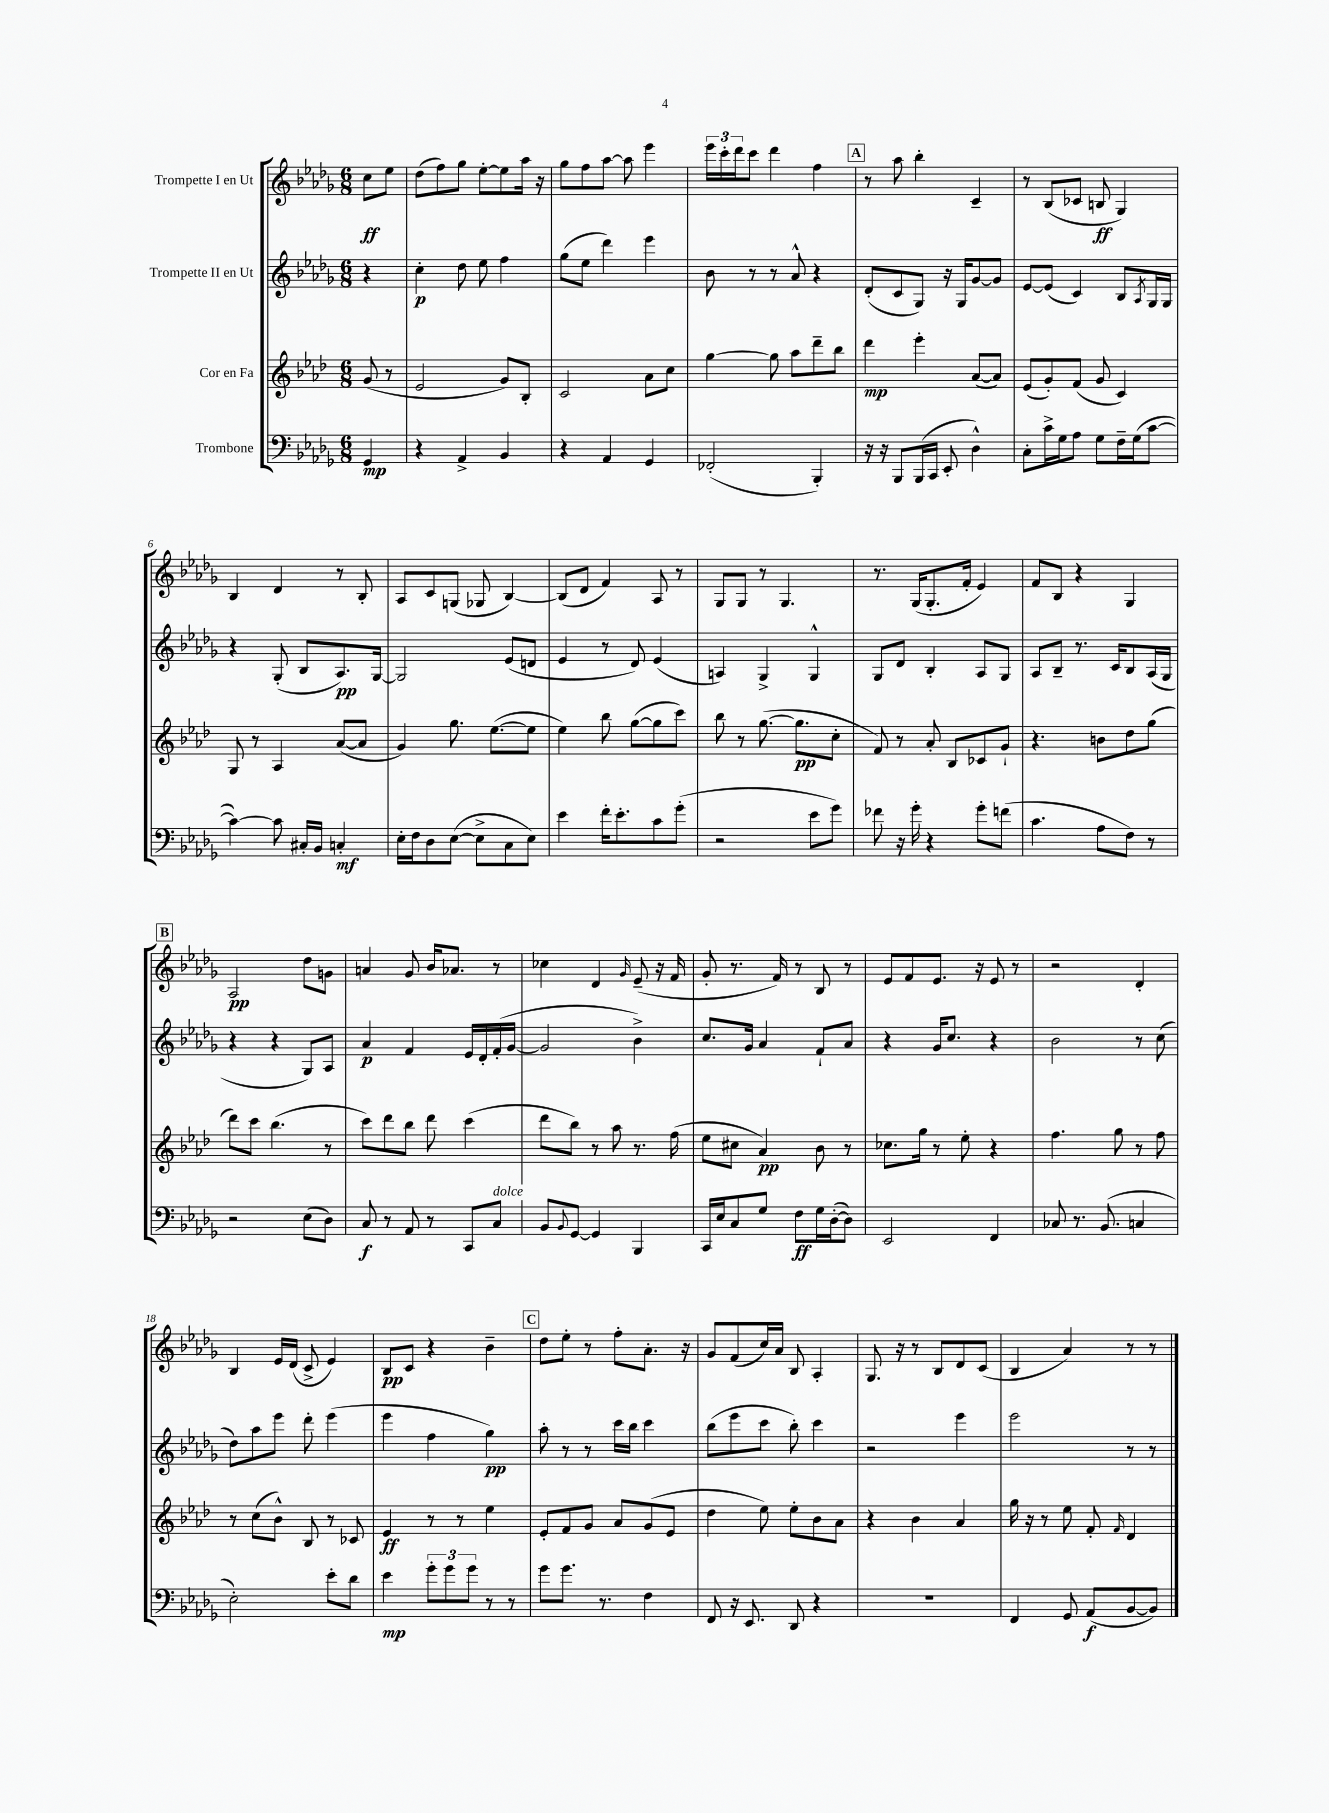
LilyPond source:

<<
\new StaffGroup <<
\new Staff = "s0" \with { instrumentName = "Trompette I en Ut" } {
    \clef treble \key des \major \numericTimeSignature \time 6/8 \partial 4
    c''8\ff ees''8 |
    des''8( f''8) ges''8 ees''8~-. ees''8 aes''16 r16 |
    ges''8 f''8 aes''8~ aes''8 ees'''4 |
    \tuplet 3/2 { ees'''16 c'''16-. des'''16 } c'''8 des'''4 f''4 |
    \mark \markup { \box "A" } r8 aes''8 bes''4-. c'4-- |
    r8 bes8( ces'8 b8\ff ges4) |
    bes4 des'4 r8 bes8-. |
    aes8 c'8 g8( ges8 bes4~) |
    bes8( des'8 f'4) aes8 r8 |
    ges8 ges8 r8 ges4. |
    r8. ges16( ges8.-. f'16-. ees'4) |
    f'8 bes8 r4 ges4 |
    \mark \markup { \box "B" } aes2\pp des''8 g'8 |
    a'4 ges'8 bes'16 aes'8. r8 |
    ces''4 des'4 \grace { ges'16 } ees'8--( r16 f'16 |
    ges'8-. r8. f'16) r8 bes8 r8 |
    ees'8 f'8 ees'8. r16 ees'8 r8 |
    r2 des'4-. |
    bes4 ees'16 des'16( c'8-> ees'4) |
    bes8\pp c'8 r4 bes'4-- |
    \mark \markup { \box "C" } des''8 ees''8-. r8 f''8-. aes'8.-. r16 |
    ges'8 f'8( c''16) aes'16 bes8 aes4-. |
    ges8. r16 r8 bes8 des'8 c'8( |
    bes4 aes'4) r8 r8 \bar "|." |
}
\new Staff = "s1" \with { instrumentName = "Trompette II en Ut" } {
    \clef treble \key des \major \numericTimeSignature \time 6/8 \partial 4
    r4 |
    c''4-.\p des''8 ees''8 f''4 |
    ges''8( ees''8 des'''4) ees'''4 |
    bes'8 r8 r8 aes'8-^ r4 |
    \mark \markup { \box "A" } des'8-.( c'8 ges8) r16 ges16 ges'8~ ges'8 |
    ees'8~ ees'8( c'4) bes8 \acciaccatura { aes8 } ges16 ges16 |
    r4 ges8-.( bes8 aes8.\pp) ges16~ |
    ges2 ees'8( d'8 |
    ees'4 r8 des'8) ees'4( |
    a4) ges4-> ges4-^ |
    ges8 des'8 bes4-. aes8 ges8 |
    aes8 bes8-- r8. c'16 bes8 aes16( ges16 |
    \mark \markup { \box "B" } r4 r4 ges8) aes8 |
    aes'4\p f'4 ees'16 des'16-. f'16-.( ges'16~ |
    ges'2 bes'4->) |
    c''8. ges'16 aes'4 f'8-! aes'8 |
    r4 ges'16 c''8. r4 |
    bes'2 r8 c''8( |
    des''8) aes''8 ees'''8 des'''8-. ees'''4( |
    ees'''4 f''4 ges''4\pp) |
    \mark \markup { \box "C" } aes''8-. r8 r8 c'''16 bes''16 c'''4 |
    bes''8( ees'''8 c'''8 bes''8-.) c'''4 |
    r2 ees'''4 |
    ees'''2 r8 r8 \bar "|." |
}
\new Staff = "s2" \with { instrumentName = "Cor en Fa" } {
    \clef treble \key aes \major \numericTimeSignature \time 6/8 \partial 4
    g'8( r8 |
    ees'2 g'8) bes8-. |
    c'2 aes'8 c''8 |
    g''4~ g''8 aes''8 des'''8-- bes''8 |
    \mark \markup { \box "A" } des'''4\mp ees'''4-. aes'8~( aes'8) |
    ees'8( g'8-.) f'8( g'8 c'4) |
    g8 r8 aes4 aes'8~( aes'8 |
    g'4) g''8. ees''8.~( ees''8 |
    ees''4) bes''8 g''8~( g''8 c'''8) |
    bes''8 r8 g''8.~( g''8.\pp c''8-. |
    f'8) r8 aes'8-. bes8 ces'8 g'8-! |
    r4. b'8 des''8 g''8( |
    \mark \markup { \box "B" } des'''8) c'''8 bes''4.( r8 |
    c'''8) des'''8 bes''8 des'''8 c'''4( |
    des'''8 bes''8) r8 aes''8 r8. f''16( |
    ees''8 cis''8 aes'4\pp) bes'8 r8 |
    ces''8. g''16 r8 ees''8-. r4 |
    f''4. g''8 r8 f''8 |
    r8 c''8( bes'8-^) bes8 r8 ces'8 |
    ees'4\ff r8 r8 ees''4 |
    \mark \markup { \box "C" } ees'8-. f'8 g'8 aes'8 g'8( ees'8 |
    des''4 ees''8) ees''8-. bes'8 aes'8 |
    r4 bes'4 aes'4 |
    g''16 r16 r8 ees''8 f'8-. \grace { f'16 } des'4 \bar "|." |
}
\new Staff = "s3" \with { instrumentName = "Trombone" } {
    \clef bass \key des \major \numericTimeSignature \time 6/8 \partial 4
    ges,4\mp |
    r4 aes,4-> bes,4 |
    r4 aes,4 ges,4 |
    fes,2-.( bes,,4-.) |
    \mark \markup { \box "A" } r16 r16 bes,,8 bes,,16( c,16 ees,8-. des4-^) |
    c8-. c'16-> ges16 aes8 ges8 f16-- ges16( c'8~ |
    c'4~) c'8 cis16-. bes,16 c4-.\mf |
    ees16-. f16 des8 ees8~( ees8-> c8 ees8) |
    ees'4 f'16-. ees'8.-. c'8 ges'8-.( |
    r2 ees'8 ges'8) |
    fes'8 r16 ges'16-. r4 ges'8-. f'8( |
    c'4. aes8 f8) r8 |
    \mark \markup { \box "B" } r2 ees8( des8) |
    c8\f r8 aes,8 r8 c,8 c8^\markup { \italic "dolce" } |
    bes,8 \appoggiatura { bes,8 } ges,8~ ges,4 bes,,4 |
    c,16 ees16 c8 ges8 f8\ff ges16 des16~-.( des8) |
    ees,2 f,4 |
    ces8 r8. bes,8.( c4 |
    ees2-.) ees'8-. des'8 |
    ees'4\mp \tuplet 3/2 { ges'8-. ges'8 ges'8 } r8 r8 |
    \mark \markup { \box "C" } ges'8 ges'8. r8. f4 |
    f,8 r16 ees,8. des,8 r4 |
    R2. |
    f,4 ges,8 aes,8\f( bes,8~ bes,8) \bar "|." |
}
>>
>>
